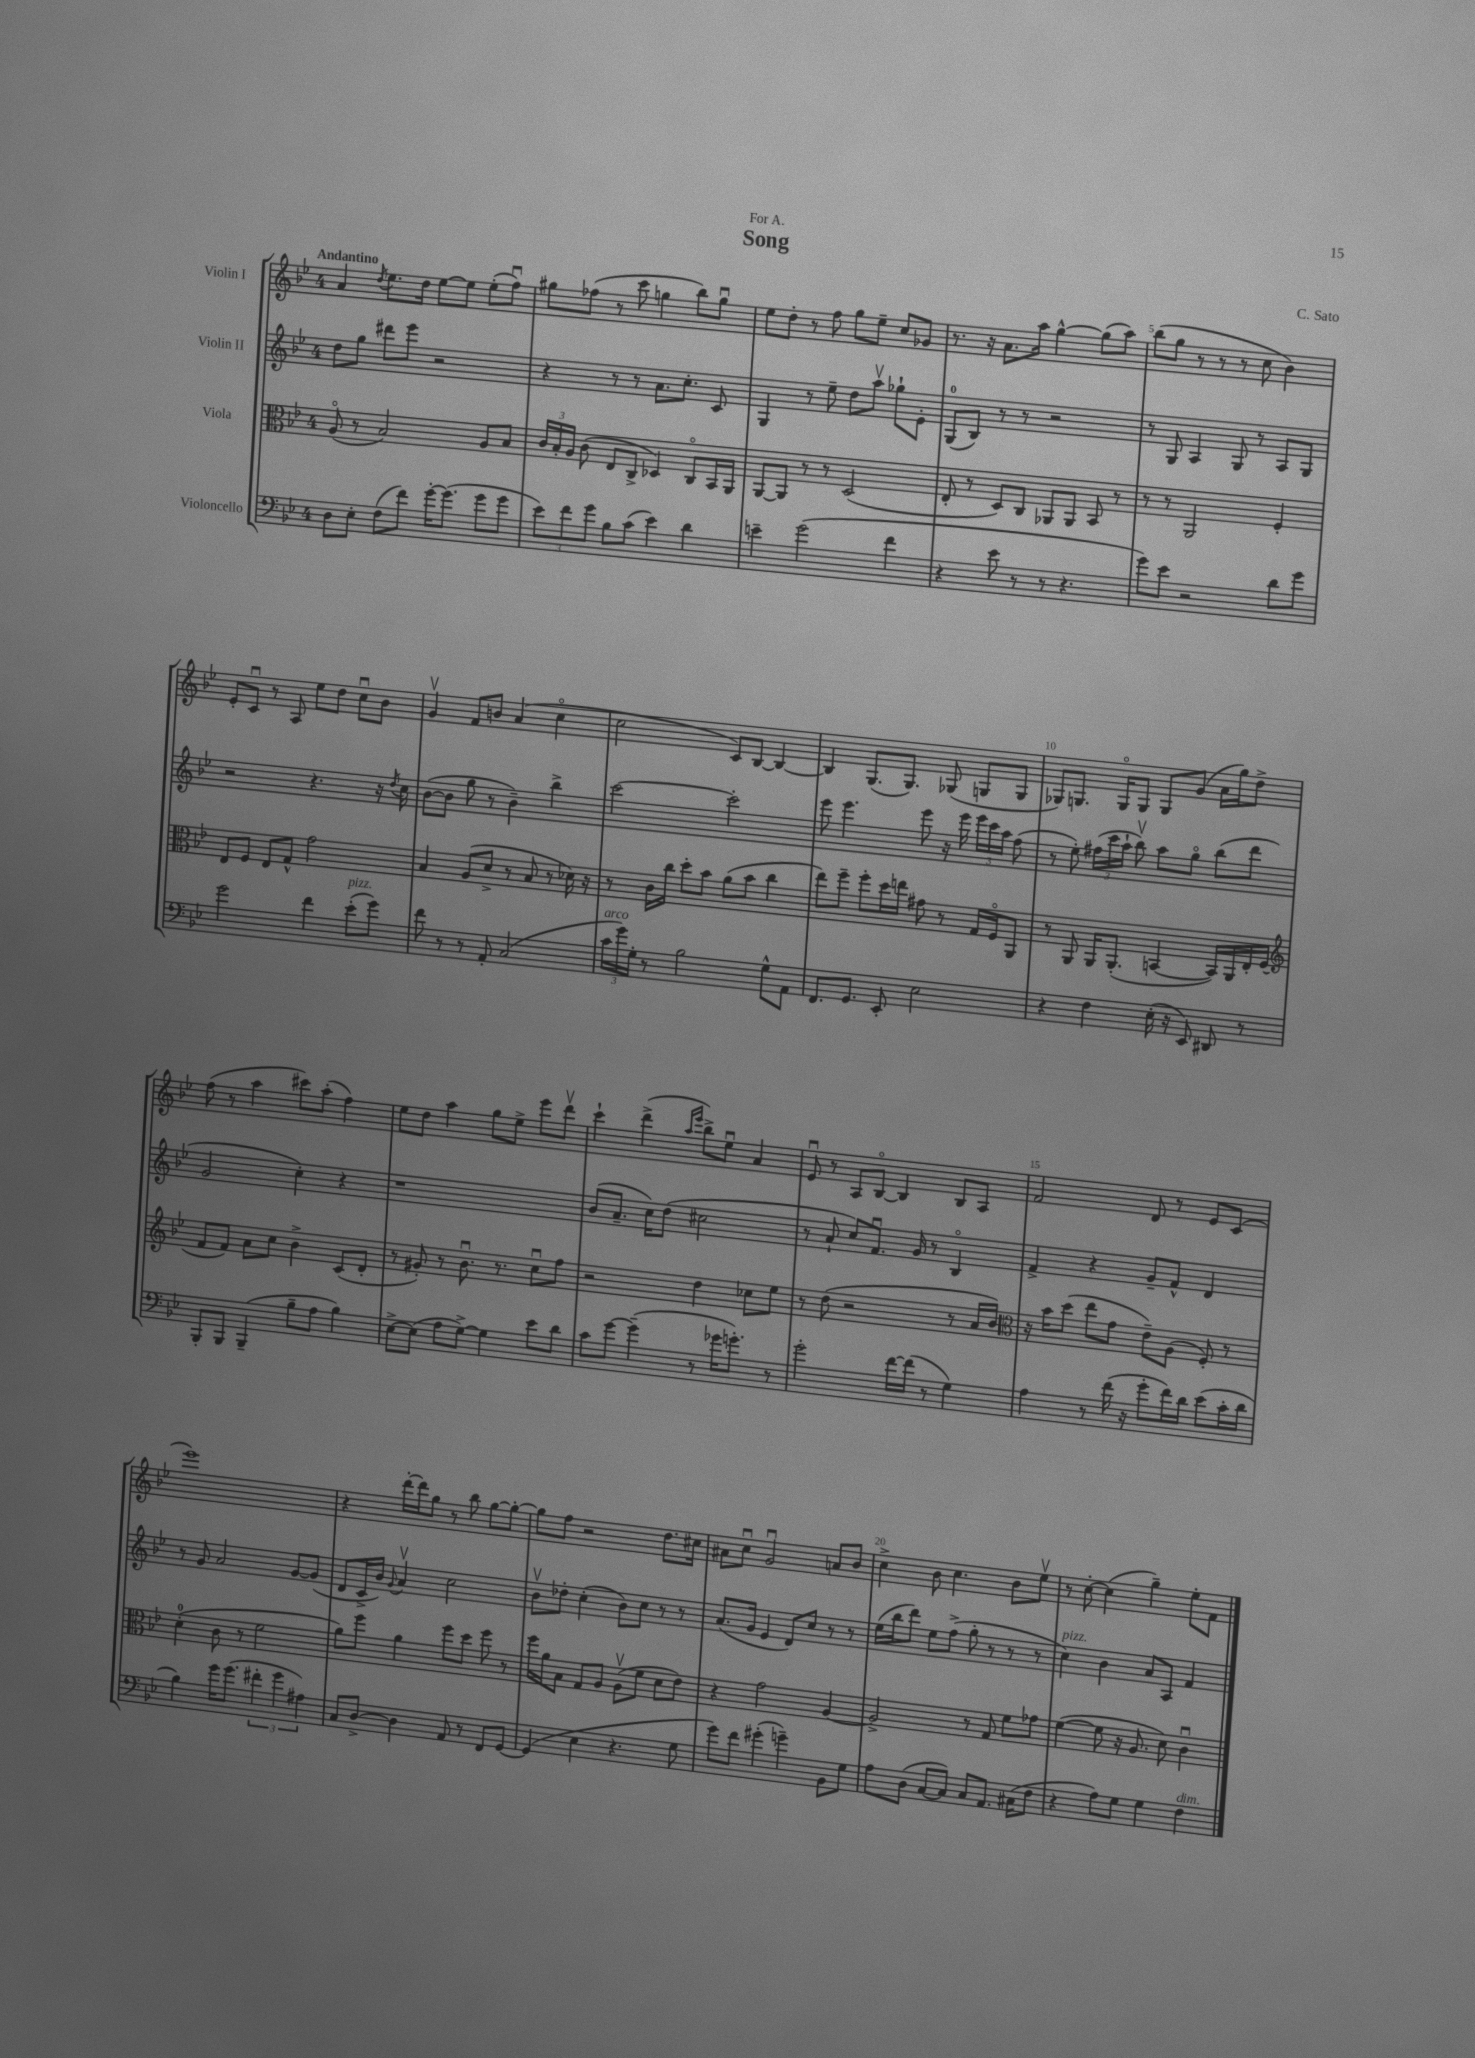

**kern	**kern	**kern	**kern
*staff4	*staff3	*staff2	*staff1
*clefF4	*clefC3	*clefG2	*clefG2
*k[b-e-]	*k[b-e-]	*k[b-e-]	*k[b-e-]
*M4/4	*M4/4	*M4/4	*M4/4
8D	(8Ao	8dd	4a
8E-'	8r	8gg	.
.	.	.	8qdd
(8F	2B-)	8ddd#	8.ee-
8f)	.	8eee-	.
.	.	.	16dd
[16g'	.	2r	[8ee-
(8.g]	.	.	.
.	.	.	8ee-]
8g	8A	.	(8ee-'
8g	8B-	.	8ffu)
=	=	=	=
12e-)	24c	4r	8gg#
.	24B-'	.	.
12f	24A	.	.
.	(8c	.	(8ff-
12g	.	.	.
8B-	8E-	8r	8r
(8c	8C^	8r	8ccc
4e-)	4D-)	8.a	4gg
.	.	8.cc'	.
4d	8Co	.	8bb-)
.	16BB-	8c	8ggu
.	16AA	.	.
=	=	=	=
4e~	[8AA	4G	8ee-
.	8AA]	.	8dd'
(2g	8r	8r	8r
.	8r	8ee-~	8ff
.	(2D	8dd	8gg
.	.	8aav	8ee-~
4f	.	8gg-`	8cc
.	.	8e-'	8g-
=	=	=	=
4r	8E-'	(8G	8.r
.	8r	8B-)	.
.	.	.	16r
8e-	8D)	8r	8.a
8r	8C	8r	.
.	.	.	16aa
8r	8AA-	2r	[4gg^^
4.r	8AA-	.	.
.	8BB-	.	(8gg]
.	8r	.	8aa)
=	=	=	=
8g)	8r	8r	(8bb-
8e-	8r	8G	8gg
2r	2AA	4A	8r
.	.	.	8r
.	.	8G	8r
.	.	8r	8cc
8d	4F'	8A	4b-)
8g	.	8G	.
=	=	=	=
2g	8E-	2r	8e-'
.	8F	.	8cu
.	8E-	.	8r
.	8G^^	.	8A
4f	2g	4.r	8ee-
.	.	.	8dd
(8e-'	.	.	8ccu
8g)	.	16r	8b-
.	.	8qdd	.
.	.	16cc	.
=	=	=	=
8f	4B-	([8b-	4gv
8r	.	8b-]	.
8r	(8A	8gg	8f
8AA'	8d^	8r	8b
(2C	8r	4b-~)	(4a
.	8B-	.	.
.	8r	4bb-^	4cco
.	16d-)	.	.
.	16r	.	.
=	=	=	=
24c	8r	[2ccc	2cc
24g)	.	.	.
24G'	.	.	.
8r	16c	.	.
.	16cc	.	.
2B-	8dd'	.	.
.	8b-	.	.
.	(8a	2ccc']	8c)
.	8b-	.	[8B-
8G^^	4cc	.	4B-_
8AA	.	.	.
=	=	=	=
8.FF	8ee-)	8eee-	4B-]
.	8ff~	4.eee-	.
8.GG	.	.	.
.	8ff'	.	(8.G
8EE-'	16dd	.	.
.	16ee	.	8.G)
2E-	8g#	8eee-	.
.	8r	16r	(8G-
.	.	16eee-	.
.	16G	24eee-	8G
.	.	24ccc	.
.	16Fo	.	.
.	.	24aa	.
.	8AA	(8ff	8G
=	=	=	=
4r	8r	8r	8G-)
.	8AA	8ee-')	8.G
4F	16AA	(24ff#	.
.	.	24ccc	.
.	(8.AA'	.	16Go
.	.	24aa`	.
.	.	8bb-v)	8G
(16E-'	[4BB	8aa	8G
16r	.	.	.
8EE-)	.	8ggo	(8g
8DD#	16BB])	(8bb-	16a
.	16AA	.	16gg)
8r	16E-'	8ddd	8dd^
.	(16F	.	.
=	=	=	=
*	*clefG2	*	*
8BBB-'	8f	2g	(8ff
8BBB-	8f)	.	8r
(4BBB-~	8a	.	4aa
.	8cc	.	.
8B-~	4b-^	4cc')	8ccc#)
8A	.	.	(8aa'
4B-)	(8c	4r	4ff)
.	8d'	.	.
=	=	=	=
[8E-^	8r	1r	8ee-
(8E-]	8g#')	.	8dd
8A	8r	.	4aa
[8G^)	8.b-u	.	.
4G]	.	.	8gg
.	8.r	.	.
.	.	.	8ee-^
8e-	8ccu	.	8eee-
8d	8ff	.	8dddv
=	=	=	=
8c	2r	(8b-	4ccc`
[8g	.	8.a~	.
(4g~]	.	.	(4ddd^
.	.	16cc)	.
.	.	(8dd	.
.	.	.	16qqaa
.	.	.	16qqeee-
8r	4dd	2cc#	8bb-^)
16g-	.	.	8ee-u
8.g')	.	.	.
.	8cc-	.	4a
8r	8ee-	.	.
=	=	=	=
2g'	8r	8r	8e-u
.	(8dd	8a`	8r
.	2r	8cc)	8A
.	.	8.fu	[8B-o
[16f	.	.	4B-]
(16f]	.	16g	.
8r	.	8r	.
4G)	8r	4B-o	8B-
.	16a	.	8A
.	16b-)	.	.
=	=	=	=
*	*clefC3	*	*
4A	16r	4f^	2f
.	16b-	.	.
.	(8dd	.	.
8r	8ee-	4r	.
(16f	8g	.	.
16r	.	.	.
8g'	8e-~)	8g~	8d
16f)	(8A	8f^^	8r
16d	.	.	.
(8e-	8F')	4d	8e-
16c'	8r	.	(8c
16d	.	.	.
=	=	=	=
4B-)	(4d'	8r	1eee-)
.	.	8g	.
16g	8c	2a	.
(8.g	.	.	.
.	8r	.	.
6f#'	2f	.	.
6g	.	.	.
.	.	[8g	.
6A#)	.	.	.
.	.	(8g]	.
=	=	=	=
8C	8a)	8d	4r
[8D^	8ff	16c^	.
.	.	16b-)	.
.	.	8qqg	.
4D]	4a	4av	[16ddd'
.	.	.	16ddd]
.	.	.	8gg
8AA	8ff	2cc	8r
8r	8dd	.	8bb-
8FF	8ff	.	[8gg
[8GG	8r	.	8gg'_
=	=	=	=
(4GG]	16ff	8b-v	8gg]
.	16a	.	.
.	8B-	8dd-'	8ff
4E-	8G	(4cc'	2r
.	8A	.	.
4.r	(8Av	8b-)	.
.	8f	8cc	.
.	8d	8r	8.dd
8G	8e-)	8r	.
.	.	.	16cc#
=	=	=	=
8g)	4r	(8.a	8a#
8f	.	.	8ccu
.	.	16g	.
(4g#'	2g	4e-	2gu
4g~)	.	8d)	.
.	.	8cc	.
8BB-	[4A	8r	8a
8G	.	8r	8b-
=	=	=	=
8A	2A^]	(16ee-	4cc^
.	.	16bb-	.
(8D	.	8ddd)	.
[8C	.	8ee-	8b-
8C])	.	(8ff^	4.cc
8C	8r	8gg'	.
8.AA	8G	8r	.
.	8f	8r	8b-
(16C#	.	.	.
8F	8g-	8r	8ee-v
=	=	=	=
4r	([4f	4cc)	8r
.	.	.	[8cc'
8A)	8f]	4b-	(4cc]
8G	16r	.	.
.	8.A	.	.
4G	.	8a	4gg~)
.	8d)	8A	.
4F	4cu	4f	8ee-'
.	.	.	8f
==	==	==	==
*-	*-	*-	*-
